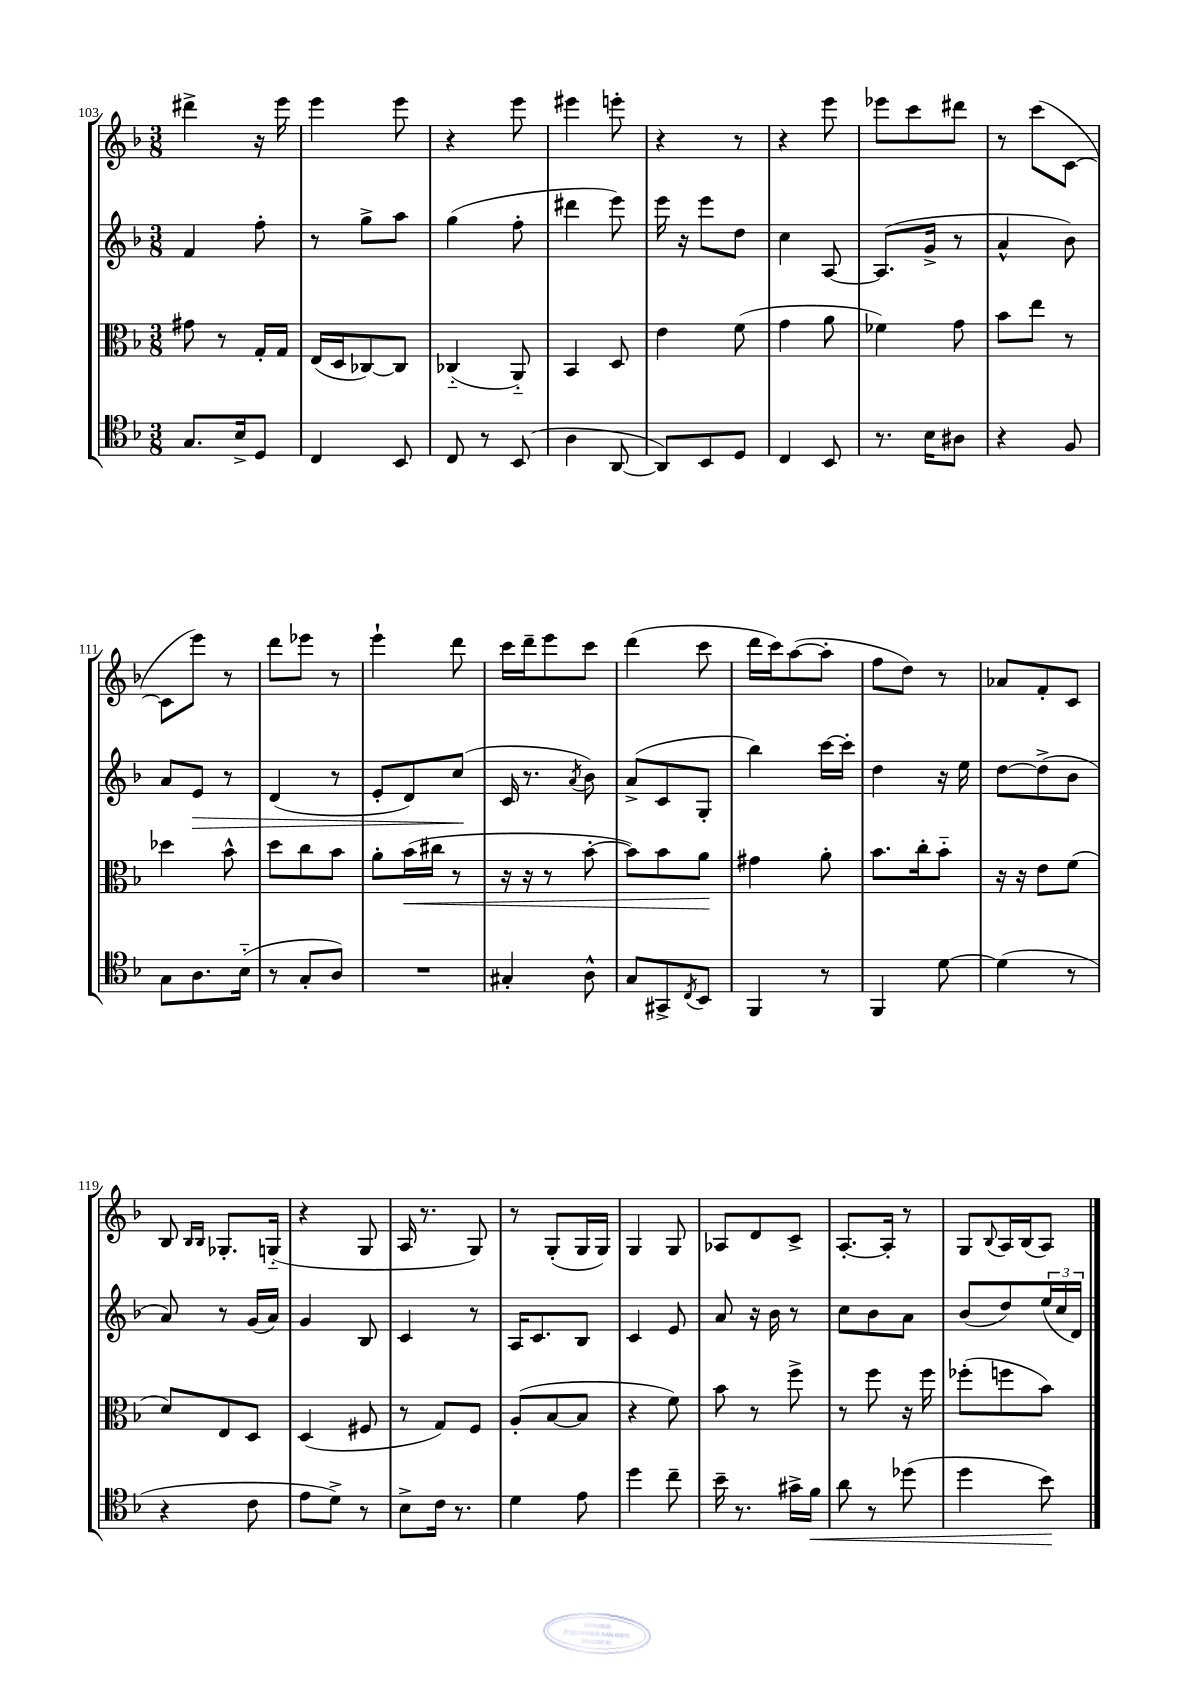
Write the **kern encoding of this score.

**kern	**kern	**kern	**kern
*staff4	*staff3	*staff2	*staff1
*clefC4	*clefC3	*clefG2	*clefG2
*k[b-]	*k[b-]	*k[b-]	*k[b-]
*M3/8	*M3/8	*M3/8	*M3/8
8.G/L	8g#\	4f/	4ddd#^\
.	8r	.	.
16B-^/k	.	.	.
8D/J	16G'/LL	8ff'\	16r
.	16G/JJ	.	16eee\
=	=	=	=
4C/	(16E/LL	8r	4eee\
.	16D/J	.	.
.	[8C-/)	8gg^\L	.
8BB-/	8C-/]J	8aa\J	8eee\
=	=	=	=
8C/	(4C-'~/	(4gg\	4r
8r	.	.	.
(8BB-/	8AA'~/)	8ff'\	8eee\
=	=	=	=
4A\	4BB-/	4ddd#\	4eee#\
[8AA/	8D/	8eee\)	8eee'\
=	=	=	=
8AA/]L)	4e\	16eee\	4r
.	.	16r	.
8BB-/	.	8eee\L	.
8D/J	(8f\	8dd\J	8r
=	=	=	=
4C/	4g\	4cc\	4r
8BB-/	8a\	[8A/	8eee\
=	=	=	=
8.r	4f-\)	(8.A/]L	8eee-\L
.	.	.	8ccc\
16B-\LK	.	16g^/Jk	.
8A#\J	8g\	8r	8ddd#\J
=	=	=	=
4r	8b-\L	4a^^/	8r
.	8ee\J	.	(8ccc\L
8F/	8r	8b-\)	[8c\J
=	=	=	=
8G\L	4dd-\	8a/L	8c\]L
8.A\	.	8e/J	8eee\J)
.	8b-^^\	8r	8r
(16B-'~\Jk	.	.	.
=	=	=	=
8r	8dd\L	(4d/	8ddd\L
8G'/L	8cc\	.	8eee-\J
8A/J)	8b-\J	8r	8r
=	=	=	=
4.r	8a'\L	8e'/L	4eee`\
.	(16b-\L	8d/)	.
.	16cc#\JJ	.	.
.	8r	(8cc/J	8ddd\
=	=	=	=
4G#'/	16r	16c/	16ccc\LL
.	16r	8.r	16ddd~\J
.	8r	.	8eee\
.	.	8qa/	.
8A^^\	[8b-'\	8b-\)	8ccc\J
=	=	=	=
8G/L	8b-\]L)	(8a^/L	(4ddd\
8GG#^/	8b-\	8c/	.
8qC/	.	.	.
8BB-/J	8a\J	8G'/J	8ccc\
=	=	=	=
4FF/	4g#\	4bb-\)	16ddd\LL
.	.	.	16ccc\J)
.	.	.	([8aa\
8r	8a'\	[16ccc\LL	8aa'\]J
.	.	16ccc'\]JJ	.
=	=	=	=
4FF/	8.b-\L	4dd\	8ff\L
.	.	.	8dd\J)
.	16cc'\k	.	.
[8d\	8b-'~\J	16r	8r
.	.	16ee\	.
=	=	=	=
(4d\]	16r	[8dd\L	8a-/L
.	16r	.	.
.	8e\L	(8dd^\]	8f'/
8r	(8f\J	8b-\J	8c/J
=	=	=	=
4r	8d/L)	8a/)	8B-/
.	.	.	16qqB-/LL
.	.	.	16qqB-/JJ
.	8E/	8r	8.G-'/L
8c\	8D/J	(16g/LL	.
.	.	16a/JJ)	(16G'~/Jk
=	=	=	=
8e\L	(4D/	4g/	4r
8d^\J)	.	.	.
8r	8F#/	8B-/	8G/
=	=	=	=
8B-^\L	8r	4c/	16A/
.	.	.	8.r
16c\Jk	8G/L)	.	.
8.r	.	.	.
.	8F/J	8r	8G/)
=	=	=	=
4d\	(8A'/L	16A/LK	8r
.	.	8.c/	.
.	[8B-/	.	(8G'/L
8e\	8B-/]J	8B-/J	16G/L
.	.	.	16G/JJ)
=	=	=	=
4dd\	4r	4c/	4G/
8cc~\	8f\)	8e/	8G/
=	=	=	=
16b-~\	8b-\	8a/	8A-/L
8.r	.	.	.
.	8r	16r	8d/
.	.	16b-\	.
16g#^\LL	8ff^\	8r	8c^/J
16f\JJ	.	.	.
=	=	=	=
8a\	8r	8cc\L	[8.A'/L
8r	8ff\	8b-\	.
.	.	.	16A'/]Jk
(8dd-\	16r	8a\J	8r
.	16ff\	.	.
=	=	=	=
4dd\	(8ff-'\L	(8b-/L	8G/L
.	.	.	8qqB-/
.	8ff\	8dd/)	16A/L
.	.	.	(16B-/J
8b-\)	8b-\J)	(24ee/L	8A/J)
.	.	24cc/	.
.	.	24d/JJ)	.
==	==	==	==
*-	*-	*-	*-
